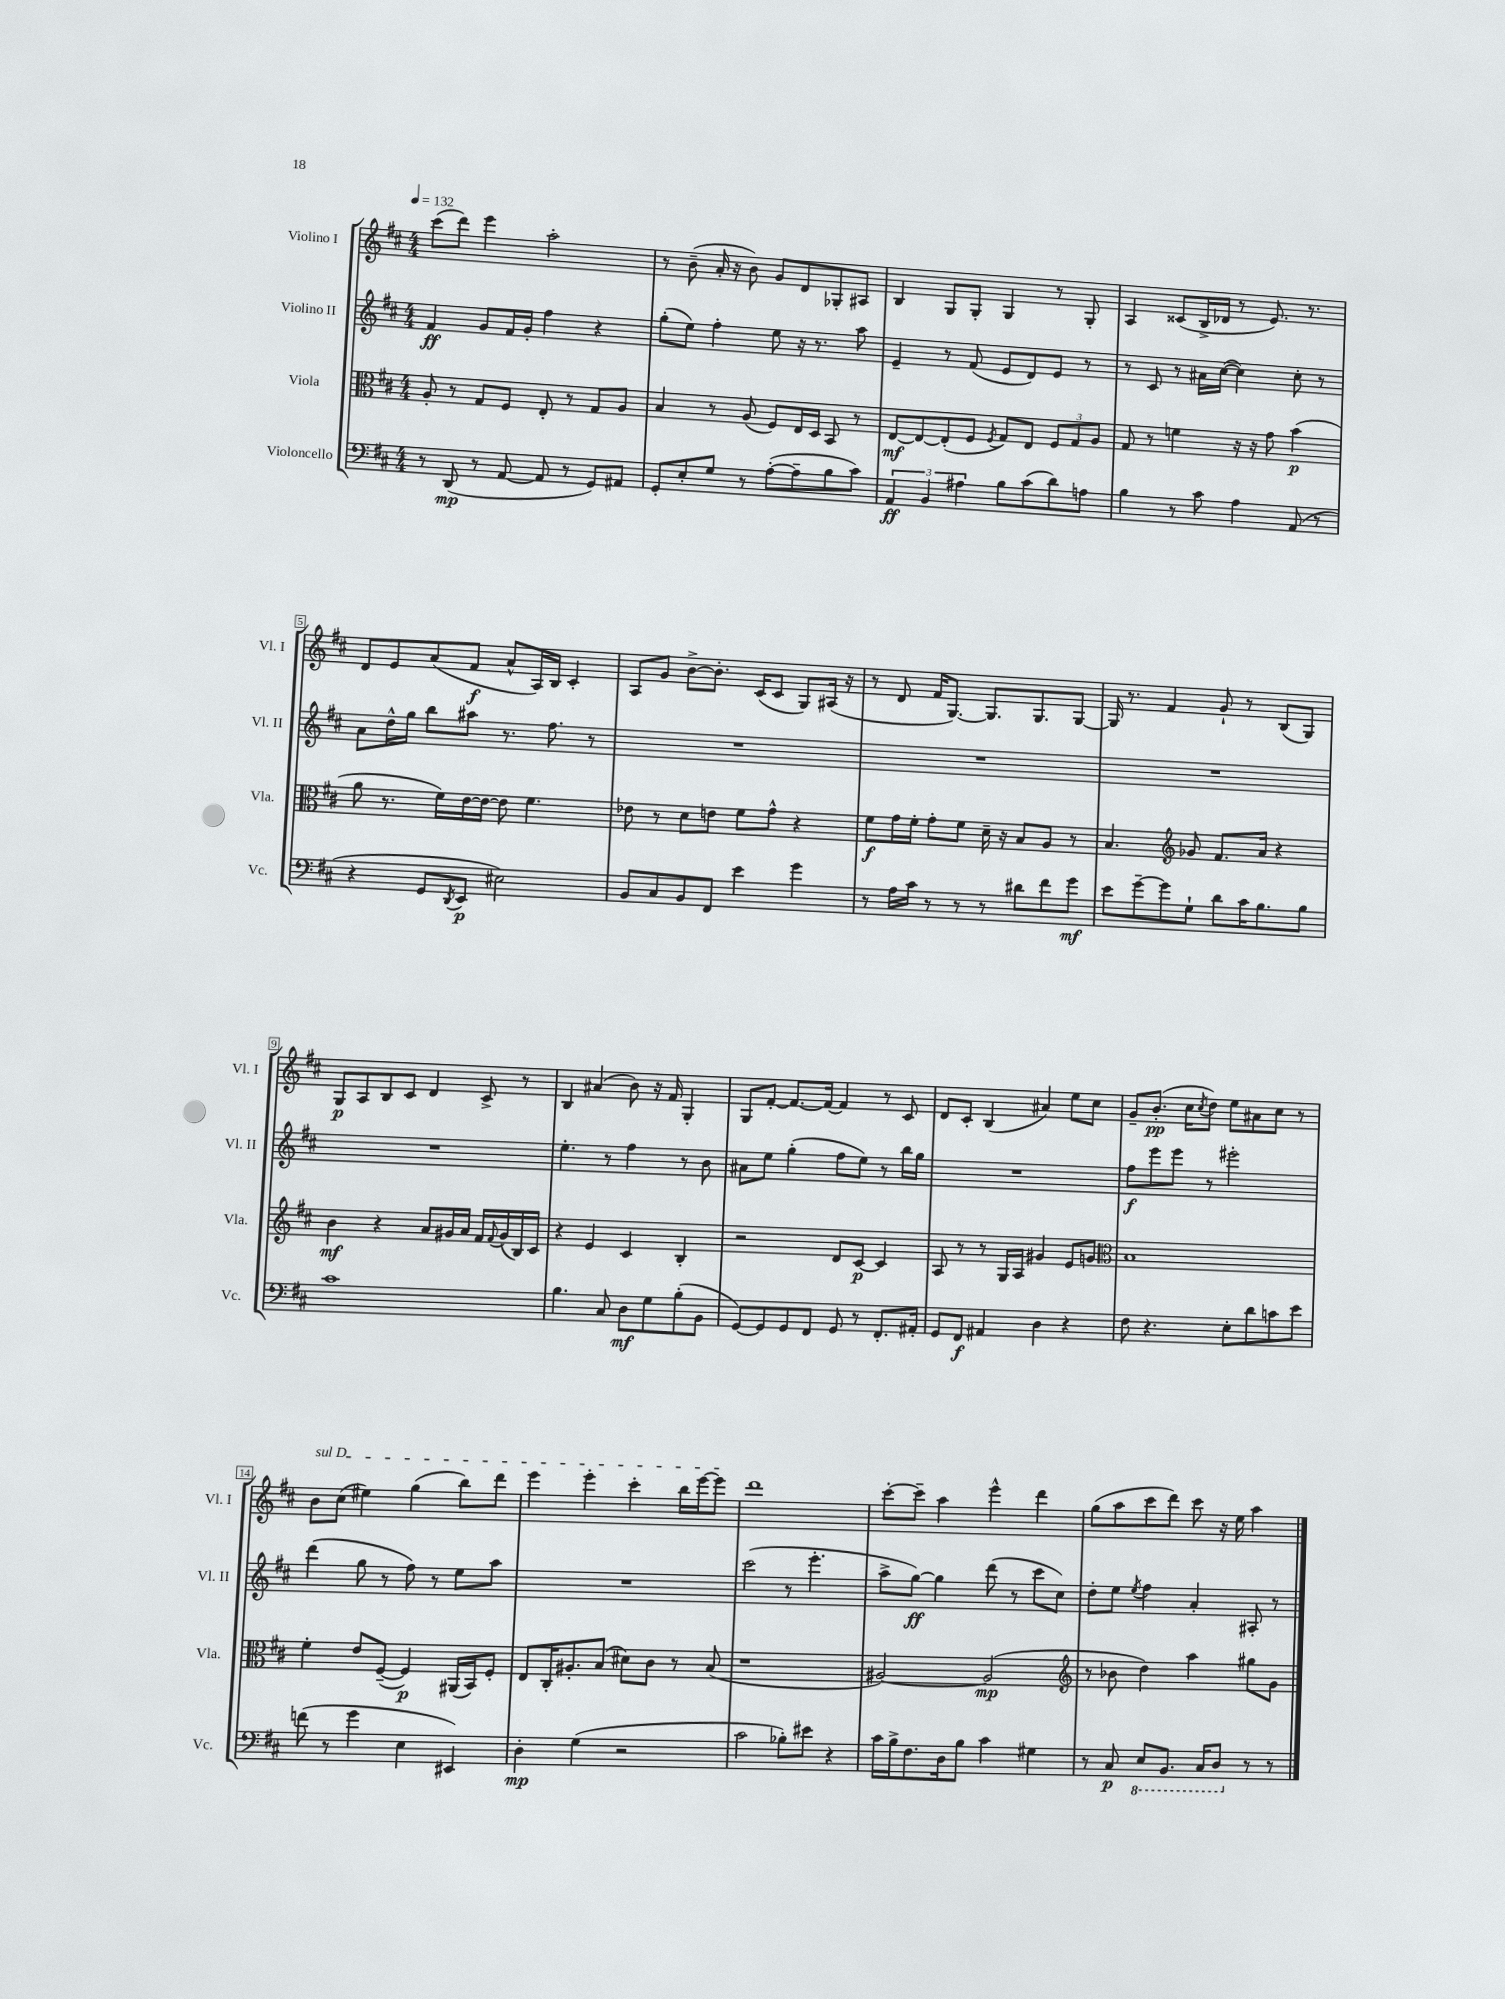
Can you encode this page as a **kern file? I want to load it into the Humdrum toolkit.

**kern	**dynam	**kern	**dynam	**kern	**dynam	**kern	**dynam
*part4	*part4	*part3	*part3	*part2	*part2	*part1	*part1
*staff4	*staff4	*staff3	*staff3	*staff2	*staff2	*staff1	*staff1
*I"Violoncello	*	*I"Viola	*	*I"Violino II	*	*I"Violino I	*
*I'Vc.	*	*I'Vla.	*	*I'Vl. II	*	*I'Vl. I	*
*clefF4	*	*clefC3	*	*clefG2	*	*clefG2	*
*k[f#c#]	*	*k[f#c#]	*	*k[f#c#]	*	*k[f#c#]	*
*M4/4	*	*M4/4	*	*M4/4	*	*M4/4	*
*MM132	*	*MM132	*	*MM132	*	*MM132	*
=1	=1	=1	=1	=1	=1	=1	=1
8r	.	8A'/	.	4f#/	ff	(8ccc#\L	.
(8DD/	mp	8r	.	.	.	8ddd\J)	.
8r	.	8G/L	.	8g/L	.	4eee\	.
[8AA/	.	8F#/J	.	16f#/L	.	.	.
.	.	.	.	16g'/JJ	.	.	.
8AA/]	.	8E'/	.	4ff#\	.	2aa'\	.
8r	.	8r	.	.	.	.	.
8GG/L)	.	8G/L	.	4r	.	.	.
8AA#X/J	.	8A/J	.	.	.	.	.
=2	=2	=2	=2	=2	=2	=2	=2
8GG'/L	.	4B/	.	(8gg'\L	.	8r	.
8E'/	.	.	.	8ee\J)	.	(8b~\	.
8G/J	.	8r	.	4ff#'\	.	16a'/	.
.	.	.	.	.	.	16r	.
8r	.	(8A/	.	.	.	8b\)	.
([8A'\L	.	8F#/L)	.	8ee\	.	8g/L	.
8A~\]	.	16E/L	.	16r	.	8d/	.
.	.	16D/JJ	.	8.r	.	.	.
8B\	.	8BB/	.	.	.	8G-X'/	.
8c#\J)	.	8r	.	8aa\	.	8A#X/J	.
=3	=3	=3	=3	=3	=3	=3	=3
6AA/	ff	[8E/L	mf	4e~/	.	4B/	.
.	.	8E/_	.	.	.	.	.
6BB/	.	.	.	.	.	.	.
.	.	(8E'/]	.	8r	.	8G/L	.
6A#X\	.	.	.	.	.	.	.
.	.	8F#/J	.	(8f#/	.	8G'/J	.
.	.	8qF#/	.	.	.	.	.
8B\L	.	8G/L)	.	8e/L	.	4G/	.
(8c#\	.	8E/J	.	8d/)	.	.	.
8d\)	.	12F#/L	.	8e/J	.	8r	.
.	.	12G/	.	.	.	.	.
8An\J	.	.	.	8r	.	8G'/	.
.	.	12A/J	.	.	.	.	.
=4	=4	=4	=4	=4	=4	=4	=4
4B\	.	8G/	.	8r	.	4A/	.
.	.	8r	.	8c#/	.	.	.
8r	.	4fn\	.	8r	.	(8c##X/L	.
8c#\	.	.	.	16a#X\LL	.	16B^/L	.
.	.	.	.	([16cc#\JJ	.	16d-X/JJ	.
4A\	.	16r	.	4cc#\])	.	8r	.
.	.	16r	.	.	.	.	.
.	.	8g\	.	.	.	8.e/)	.
(8AA/	.	(4b\	p	8cc#'\	.	.	.
.	.	.	.	.	.	8.r	.
8r	.	.	.	8r	.	.	.
!!LO:LB:g=z
=5	=5	=5	=5	=5	=5	=5	=5
4r	.	8a\	.	8a\L	.	8d/L	.
.	.	8.r	.	16dd^^\L	.	8e/	.
.	.	.	.	16gg\JJ	.	.	.
8GG/L	.	.	.	8bb\L	.	(8a/	.
.	.	16f#\LL)	.	.	.	.	.
8qDD/	.	.	.	.	.	.	.
8EE/J	p	[16e\	.	8aa#X\J	.	8f#/J	f
.	.	16e\JJ_	.	.	.	.	.
2E#X\)	.	8e\]	.	8.r	.	8a^^/L	.
.	.	4.f#\	.	.	.	16A/L)	.
.	.	.	.	8.ff#\	.	16B/JJ	.
.	.	.	.	.	.	4c#'/	.
.	.	.	.	8r	.	.	.
=6	=6	=6	=6	=6	=6	=6	=6
8BB/L	.	8e-X\	.	1r	.	8A/L	.
8C#/	.	8r	.	.	.	8g/J	.
8BB/	.	8d\L	.	.	.	[8b^\L	.
8FF#/J	.	8en\J	.	.	.	8.b'\J]	.
4e\	.	8f#\L	.	.	.	.	.
.	.	.	.	.	.	(16c#/KL	.
.	.	8g^^\J	.	.	.	8c#/J	.
4g\	.	4r	.	.	.	8G/L)	.
.	.	.	.	.	.	(16A#X/Jk	.
.	.	.	.	.	.	16r	.
=7	=7	=7	=7	=7	=7	=7	=7
8r	.	8f#\L	f	1r	.	8r	.
16A\LL	.	16g\L	.	.	.	8d/	.
16c#\JJ	.	16f#'\JJ	.	.	.	.	.
8r	.	8g'\L	.	.	.	16f#/KL	.
.	.	.	.	.	.	[8.G/J)	.
8r	.	8f#\J	.	.	.	.	.
8r	.	16d~\	.	.	.	8.G/L]	.
.	.	16r	.	.	.	.	.
8d#X\L	.	8B/L	.	.	.	.	.
.	.	.	.	.	.	8.G/	.
8f#\	.	8A/J	.	.	.	.	.
8g\J	mf	8r	.	.	.	[8G/J	.
=8	=8	=8	=8	=8	=8	=8	=8
8e\L	.	4.B/	.	1r	.	16G/]	.
.	.	.	.	.	.	8.r	.
[8g~\	.	.	.	.	.	.	.
8g\]	.	.	.	.	.	4f#/	.
*	*	*clefG2	*	*	*	*	*
8G`\J	.	8g-X/	.	.	.	.	.
8d\L	.	8.f#/L	.	.	.	8g`/	.
16c#\K	.	.	.	.	.	8r	.
8.B\	.	16a/Jk	.	.	.	.	.
.	.	4r	.	.	.	(8B/L	.
8B\J	.	.	.	.	.	8G/J)	.
!!LO:LB:g=z
=9	=9	=9	=9	=9	=9	=9	=9
1c#	.	4b\	mf	1r	.	8G/L	p
.	.	.	.	.	.	8A/	.
.	.	4r	.	.	.	8B/	.
.	.	.	.	.	.	8c#/J	.
.	.	8a/L	.	.	.	4d/	.
.	.	16g#X/L	.	.	.	.	.
.	.	16a/JJ	.	.	.	.	.
.	.	16f#/LL	.	.	.	8c#^/	.
.	.	8qqf#/	.	.	.	.	.
.	.	(16g#/	.	.	.	.	.
.	.	16B/)	.	.	.	8r	.
.	.	16c#/JJ	.	.	.	.	.
=10	=10	=10	=10	=10	=10	=10	=10
4.B\	.	4r	.	4.ee'\	.	4B/	.
.	.	4e/	.	.	.	(4a#X/	.
8C#/	.	.	.	8r	.	.	.
8D\L	mf	4c#/	.	4ff#\	.	8b\)	.
8G\	.	.	.	.	.	16r	.
.	.	.	.	.	.	16f#/	.
(8B'\	.	4B'/	.	8r	.	4G'/	.
8BB\J	.	.	.	8b\	.	.	.
=11	=11	=11	=11	=11	=11	=11	=11
[8GG/L)	.	2r	.	8a#X\L	.	8G/L	.
8GG/]	.	.	.	8ee\J	.	[8f#'/J	.
8GG/	.	.	.	(4gg'\	.	8.f#/L_	.
8FF#/J	.	.	.	.	.	.	.
.	.	.	.	.	.	16f#/Jk_	.
8GG/	.	8d/L	.	8ff#\L	.	4f#/]	.
8r	.	[8c#/J	p	8ee\J)	.	.	.
8.FF#'/L	.	4c#/]	.	8r	.	8r	.
.	.	.	.	16bb\LL	.	8c#/	.
16AA#X'/Jk	.	.	.	16gg\JJ	.	.	.
=12	=12	=12	=12	=12	=12	=12	=12
8GG/L	.	8A/	.	1r	.	8d/L	.
8FF#/J	f	8r	.	.	.	8c#'/J	.
4AA#X/	.	8r	.	.	.	(4B/	.
.	.	16G/LL	.	.	.	.	.
.	.	16A/JJ	.	.	.	.	.
4D\	.	4g#X/	.	.	.	4a#X/)	.
4r	.	8e/L	.	.	.	8ee\L	.
.	.	8gn/J	.	.	.	8cc#\J	.
=13	=13	=13	=13	=13	=13	=13	=13
*	*	*clefC3	*	*	*	*	*
8F#\	.	1B	.	8ff#\L	f	8g~/L	.
4.r	.	.	.	8eee\	.	(8.b'/J	pp
.	.	.	.	8eee\J	.	.	.
.	.	.	.	.	.	16cc#\KL	.
.	.	.	.	.	.	8qcc#/	.
.	.	.	.	8r	.	8dd\J)	.
8E'\L	.	.	.	2eee#X'\	.	8ee\L	.
8d\	.	.	.	.	.	8a#X\	.
8cn\	.	.	.	.	.	8cc#\J	.
8e\J	.	.	.	.	.	8r	.
!!LO:LB:g=z
=14	=14	=14	=14	=14	=14	=14	=14
!	!	!	!	!	!	!LO:TX:a:i:t=sul D	!
(8fn\	.	4f#'\	.	(4ddd\	.	8b\L	.
8r	.	.	.	.	.	(8cc#\J	.
4g\	.	8e/L	.	8gg\	.	4ee#X\)	.
.	.	([8F#~/J	.	8r	.	.	.
4E\	.	4F#/])	p	8ff#\)	.	(4gg\	.
.	.	.	.	8r	.	.	.
4EE#X/)	.	(16AA#X/LL	.	8ee\L	.	8bb\L)	.
.	.	16BB/J)	.	.	.	.	.
.	.	8F#'/J	.	8aa\J	.	8ddd\J	.
=15	=15	=15	=15	=15	=15	=15	=15
4D'\	mp	8E/L	.	1r	.	4eee\	.
.	.	16C#'/K	.	.	.	.	.
.	.	8.A#X'/	.	.	.	.	.
(4G\	.	.	.	.	.	4eee'\	.
.	.	(8B/J	.	.	.	.	.
2r	.	8d#X\L)	.	.	.	4ccc#'\	.
.	.	8c#\J	.	.	.	.	.
.	.	8r	.	.	.	16bb\LL	.
.	.	.	.	.	.	[16eee\J	.
.	.	(8B/	.	.	.	8eee\J]	.
=16	=16	=16	=16	=16	=16	=16	=16
2c#\	.	1r	.	(2ccc#\	.	1ddd	.
8B-X'\L)	.	.	.	8r	.	.	.
8e#X\J	.	.	.	4.eee'\	.	.	.
4r	.	.	.	.	.	.	.
=17	=17	=17	=17	=17	=17	=17	=17
16c#\LL	.	[2A#X/)	.	8aa^\L	.	[8ccc#'\L	.
16B^\J	.	.	.	.	.	.	.
8.F#\	.	.	.	[8gg\J)	ff	8ccc#~\J]	.
.	.	.	.	4gg\]	.	4aa\	.
16D\k	.	.	.	.	.	.	.
8B\J	.	.	.	.	.	.	.
4c#\	.	(2A#/]	mp	(8ddd\	.	4eee^^\	.
.	.	.	.	8r	.	.	.
4G#X\	.	.	.	8ccc#\L	.	4ddd\	.
.	.	.	.	8cc#\J)	.	.	.
=18	=18	=18	=18	=18	=18	=18	=18
*	*	*clefG2	*	*	*	*	*
8r	.	8r	.	8dd'\L	.	(8gg\L	.
8C#/	p	8b-X\	.	8ee\J	.	8aa\	.
.	.	.	.	8qee/	.	.	.
*8ba	*	*	*	*	*	*	*
8EE/L	.	4dd\)	.	4ff#\	.	8ccc#\	.
8.BBB/J	.	.	.	.	.	8ddd\J)	.
.	.	4aa\	.	4a'/	.	8ccc#\	.
16CC#/KL	.	.	.	.	.	.	.
8DD/J	.	.	.	.	.	16r	.
.	.	.	.	.	.	16ee\	.
*X8ba	*	*	*	*	*	*	*
8r	.	8gg#X\L	.	8A#X'/	.	4aa\	.
8r	.	8g\J	.	8r	.	.	.
==	==	==	==	==	==	==	==
*-	*-	*-	*-	*-	*-	*-	*-
